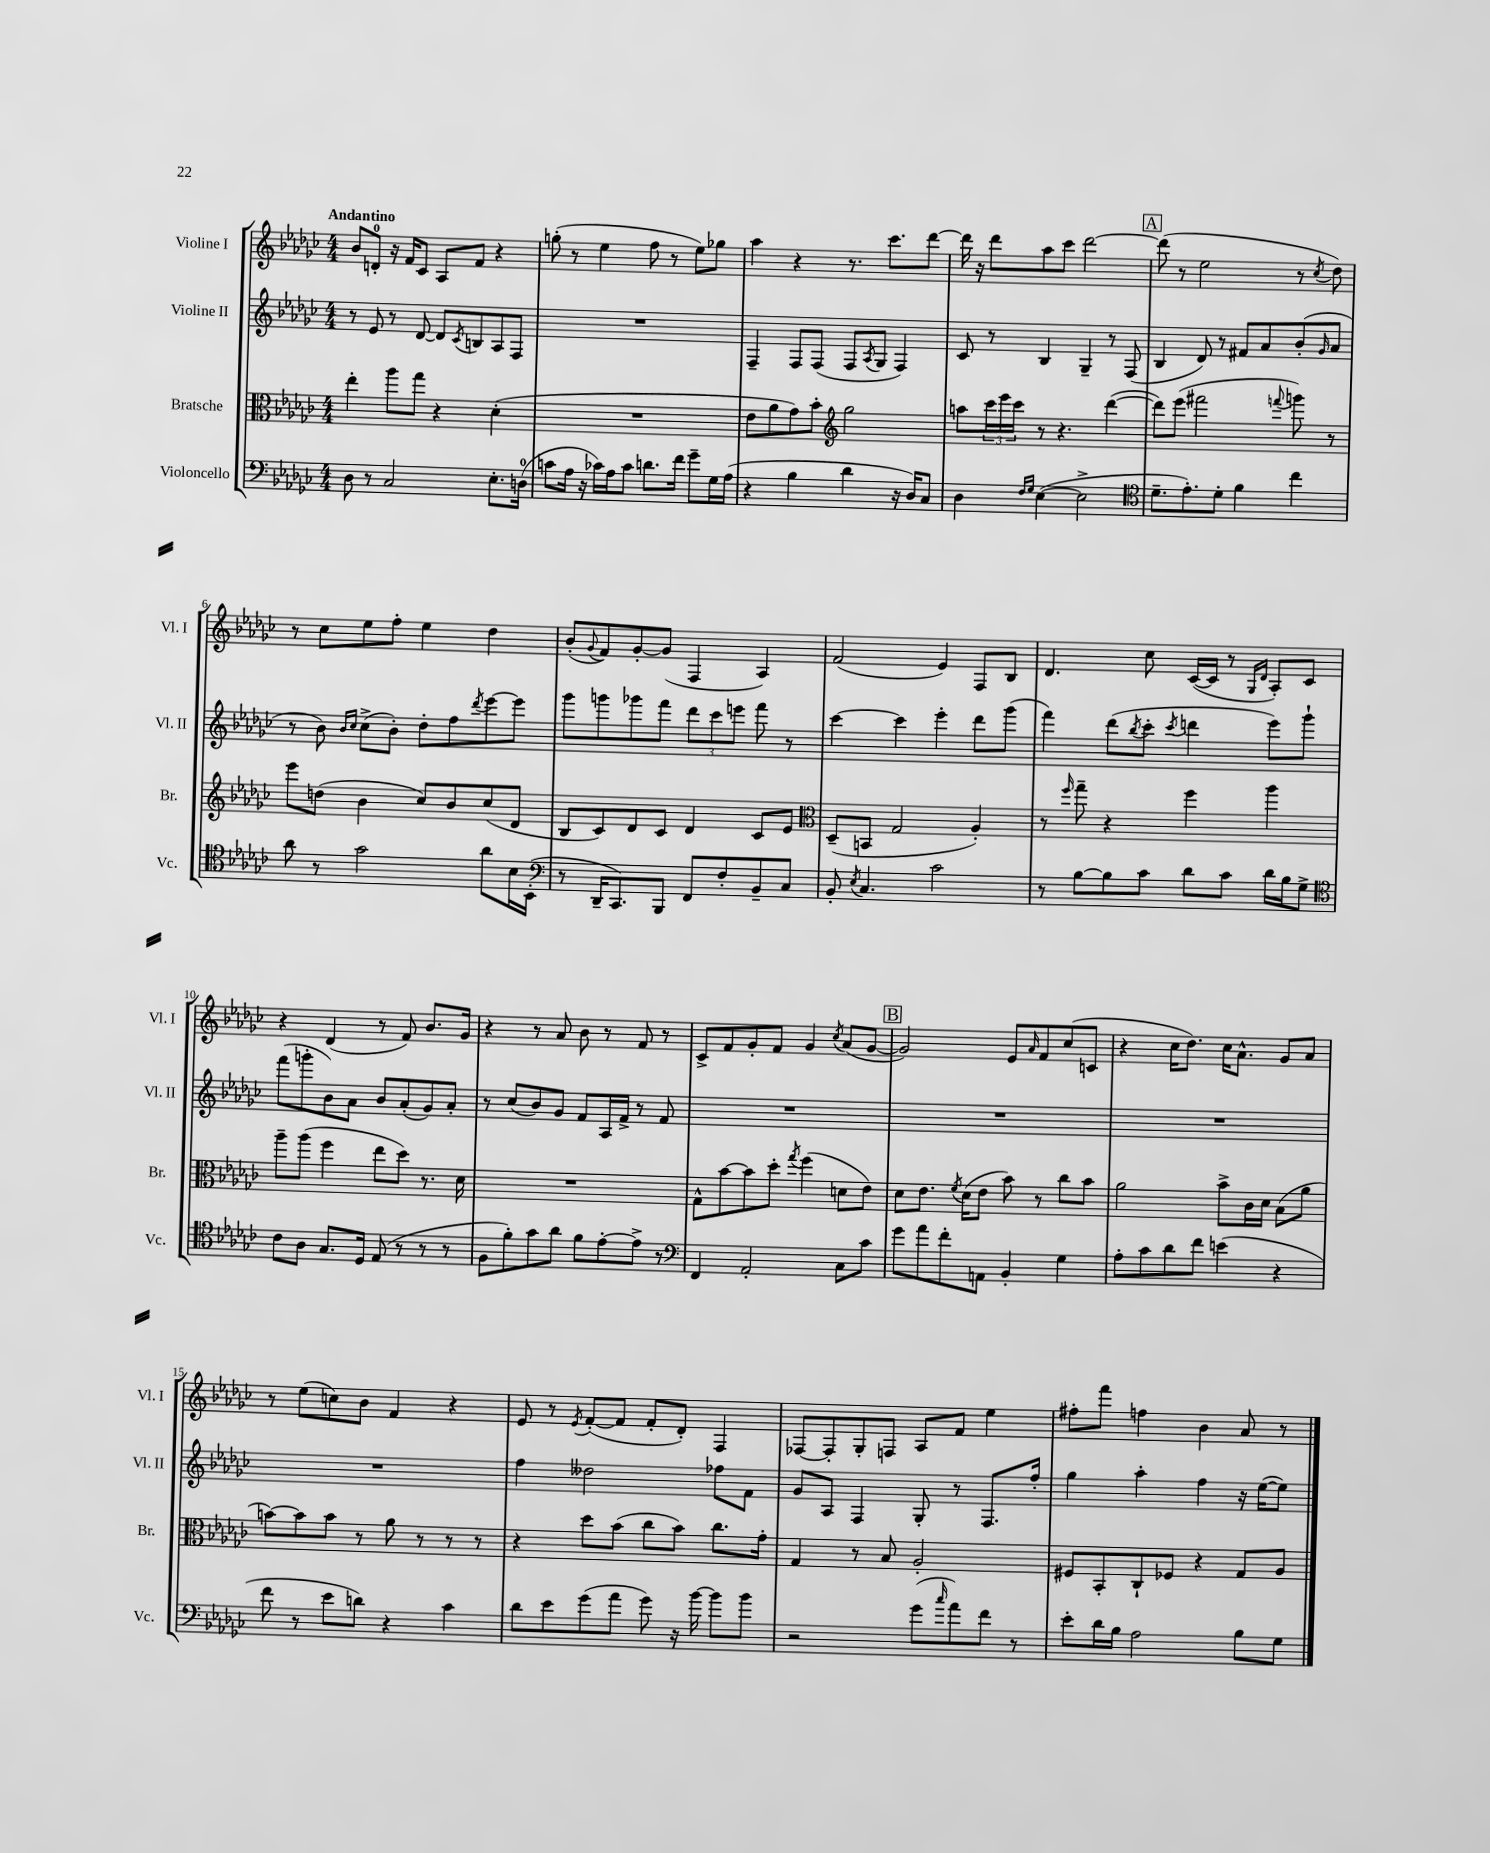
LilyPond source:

<<
\new StaffGroup <<
\new Staff = "s0" \with { instrumentName = "Violine I" shortInstrumentName = "Vl. I" } {
    \clef treble \key ges \major \numericTimeSignature \time 4/4 \tempo "Andantino"
    bes'8 d'8-0-. r16 f'16 ces'8 aes8 f'8 r4 |
    g''8-.( r8 ees''4 f''8 r8 ees''8) ges''8 |
    aes''4 r4 r8. ces'''8. des'''8~ |
    des'''16 r16 des'''8 aes''8 ces'''8 des'''2~ |
    \mark \markup { \box "A" } des'''8( r8 ees''2 r8 \acciaccatura { ces''8 } des''8) |
    r8 ces''8 ees''8 f''8-. ees''4 des''4 |
    bes'8-.( \appoggiatura { ges'8 } f'8) ges'8~-. ges'8( f4 aes4) |
    f'2( ees'4) f8 bes8 |
    des'4. ces''8 ces'16~( ces'16 r8 \grace { ges16 des'16 } aes8-.) ces'8 |
    r4 des'4( r8 f'8) bes'8. ges'16 |
    r4 r8 aes'8 bes'8 r8 f'8 r8 |
    ces'8-> f'8 ges'8-. f'8 ges'4 \acciaccatura { ces''8 } aes'8( ges'8~ |
    \mark \markup { \box "B" } ges'2) ees'8 \grace { aes'16 } f'8 ces''8( c'8 |
    r4 ces''16 des''8.) ces''16 aes'8.-^ ges'8 aes'8 |
    r8 ees''8( c''8) bes'8 f'4 r4 |
    ees'8 r8 \acciaccatura { ees'8 } f'8~-.( f'8 f'8-. des'8-.) f4 |
    fes8~ fes8-. ges8-. f8 aes8 f'8 ees''4 |
    fis''8-. f'''8 f''4 bes'4 aes'8 r8 \bar "|." |
}
\new Staff = "s1" \with { instrumentName = "Violine II" shortInstrumentName = "Vl. II" } {
    \clef treble \key ges \major \numericTimeSignature \time 4/4
    r8 ees'8 r8 des'8~ des'8 \acciaccatura { ces'8 } b8 aes8 f8 |
    R1 |
    f4-- f8 f8( f8 \acciaccatura { aes8 } ges8 f4) |
    ces'8 r8 bes4 ges4-- r8 f8( |
    \mark \markup { \box "A" } bes4 des'8) r8 fis'8 aes'8 bes'8-.( \grace { ges'16 } aes'8 |
    r8 bes'8) \grace { bes'16 ces''16 } ces''8->( bes'8-.) des''8-. f''8 \acciaccatura { des'''8 } ees'''8~ ees'''8 |
    ges'''8 g'''8 ges'''8 f'''8 \tuplet 3/2 { des'''8 ces'''8 e'''8 } f'''8 r8 |
    ces'''4~ ces'''4 ees'''4-. des'''8 ges'''8( |
    f'''4) des'''8( \acciaccatura { bes''8 } ces'''8-. \acciaccatura { ces'''8 } d'''4 ees'''8) ges'''8-! |
    f'''8( g'''8-. bes'8) aes'8 bes'8 aes'8-.( ges'8) aes'8-. |
    r8 ces''8( bes'8) ges'8 f'8 aes16 f'16-> r8 f'8 |
    R1 |
    \mark \markup { \box "B" } R1 |
    R1 |
    R1 |
    f''4 deses''2 fes''8 f'8 |
    ges'8 aes8 f4 ges8-. r8 f8. f''16-. |
    ges''4 aes''4-. f''4 r16 ees''16~( ees''8) \bar "|." |
}
\new Staff = "s2" \with { instrumentName = "Bratsche" shortInstrumentName = "Br." } {
    \clef alto \key ges \major \numericTimeSignature \time 4/4
    ees''4-. aes''8 ges''8 r4 des'4-.( |
    R1 |
    ees'8 aes'8 ges'8) bes'8-. \clef treble ges''2 |
    a''8 \tuplet 3/2 { ces'''16 ees'''16 ces'''16 } r8 r4. des'''4~( |
    \mark \markup { \box "A" } des'''8) ees'''8( fis'''2 \appoggiatura { f'''8 } g'''8) r8 |
    ees'''8 d''8( bes'4 ces''8) bes'8 ces''8( des'8 |
    bes8 ces'8) des'8 ces'8 des'4 ces'8 ees'8 |
    \clef alto des8--( b,8 ges2 aes4-.) |
    r8 \grace { f''16 } ges''8-- r4 f''4 aes''4 |
    aes''8-- aes''8( f''4 ees''8 des''8) r8. des'16 |
    R1 |
    ges8-^ bes'8~ bes'8 des''8-. \acciaccatura { ges''8 } f''4( d'8 ees'8) |
    \mark \markup { \box "B" } des'8 ees'8. \acciaccatura { f'8 } des'16( ees'8 bes'8) r8 ces''8 bes'8 |
    aes'2 bes'8-> ces'16 des'16 bes8( aes'8 |
    b'8~) b'8 b'8 r8 aes'8 r8 r8 r8 |
    r4 des''8 bes'8( ces''8 bes'8) ces''8. ges'16-. |
    ges4 r8 bes8 aes2-. |
    fis8 bes,8-. ces8-! fes8 r4 ges8 aes8 \bar "|." |
}
\new Staff = "s3" \with { instrumentName = "Violoncello" shortInstrumentName = "Vc." } {
    \clef bass \key ges \major \numericTimeSignature \time 4/4
    des8 r8 ces2 ees8.-. d16-0( |
    c'8 aes16 r16 ces'16) aes16 ces'8 d'8. f'16 ges'8-- ges16 aes16( |
    r4 bes4 des'4 r16 des16) ces8 |
    des4 \grace { f16 ges16 } ees4~( ees2-> |
    \mark \markup { \box "A" } \clef tenor des'8.-- ees'8.-.) des'8-. f'4 ces''4 |
    aes'8 r8 ges'2 aes'8 bes16 bes,16-.( |
    \clef bass r8 des,16-- ces,8.) bes,,8 f,8 f8-. bes,8-- ces8 |
    bes,8-. \acciaccatura { ees8 } ces4. ces'2 |
    r8 bes8~ bes8 ces'8 des'8 ces'8 des'16 bes16 ges8-> |
    \clef tenor ces'8 aes8 ges8. des16 ees8( r8 r8 r8 |
    f8 f'8-.) ges'8 aes'8 f'8 ees'8~-. ees'8-> r8 |
    \clef bass f,4 aes,2-. ces8 ces'8 |
    \mark \markup { \box "B" } ges'8 aes'8 f'8-. a,8 bes,4-. ges4 |
    aes8-. ces'8 des'8 f'8 e'4( r4 |
    f'8 r8 ees'8 d'8) r4 ces'4 |
    des'8 ees'8 ges'8( aes'8 ges'8) r16 bes'16~ bes'8 bes'8 |
    r2 ges'8( \grace { ces''16 } aes'8) f'8 r8 |
    ees'8-. des'16 bes16 aes2 bes8 ges8 \bar "|." |
}
>>
>>
